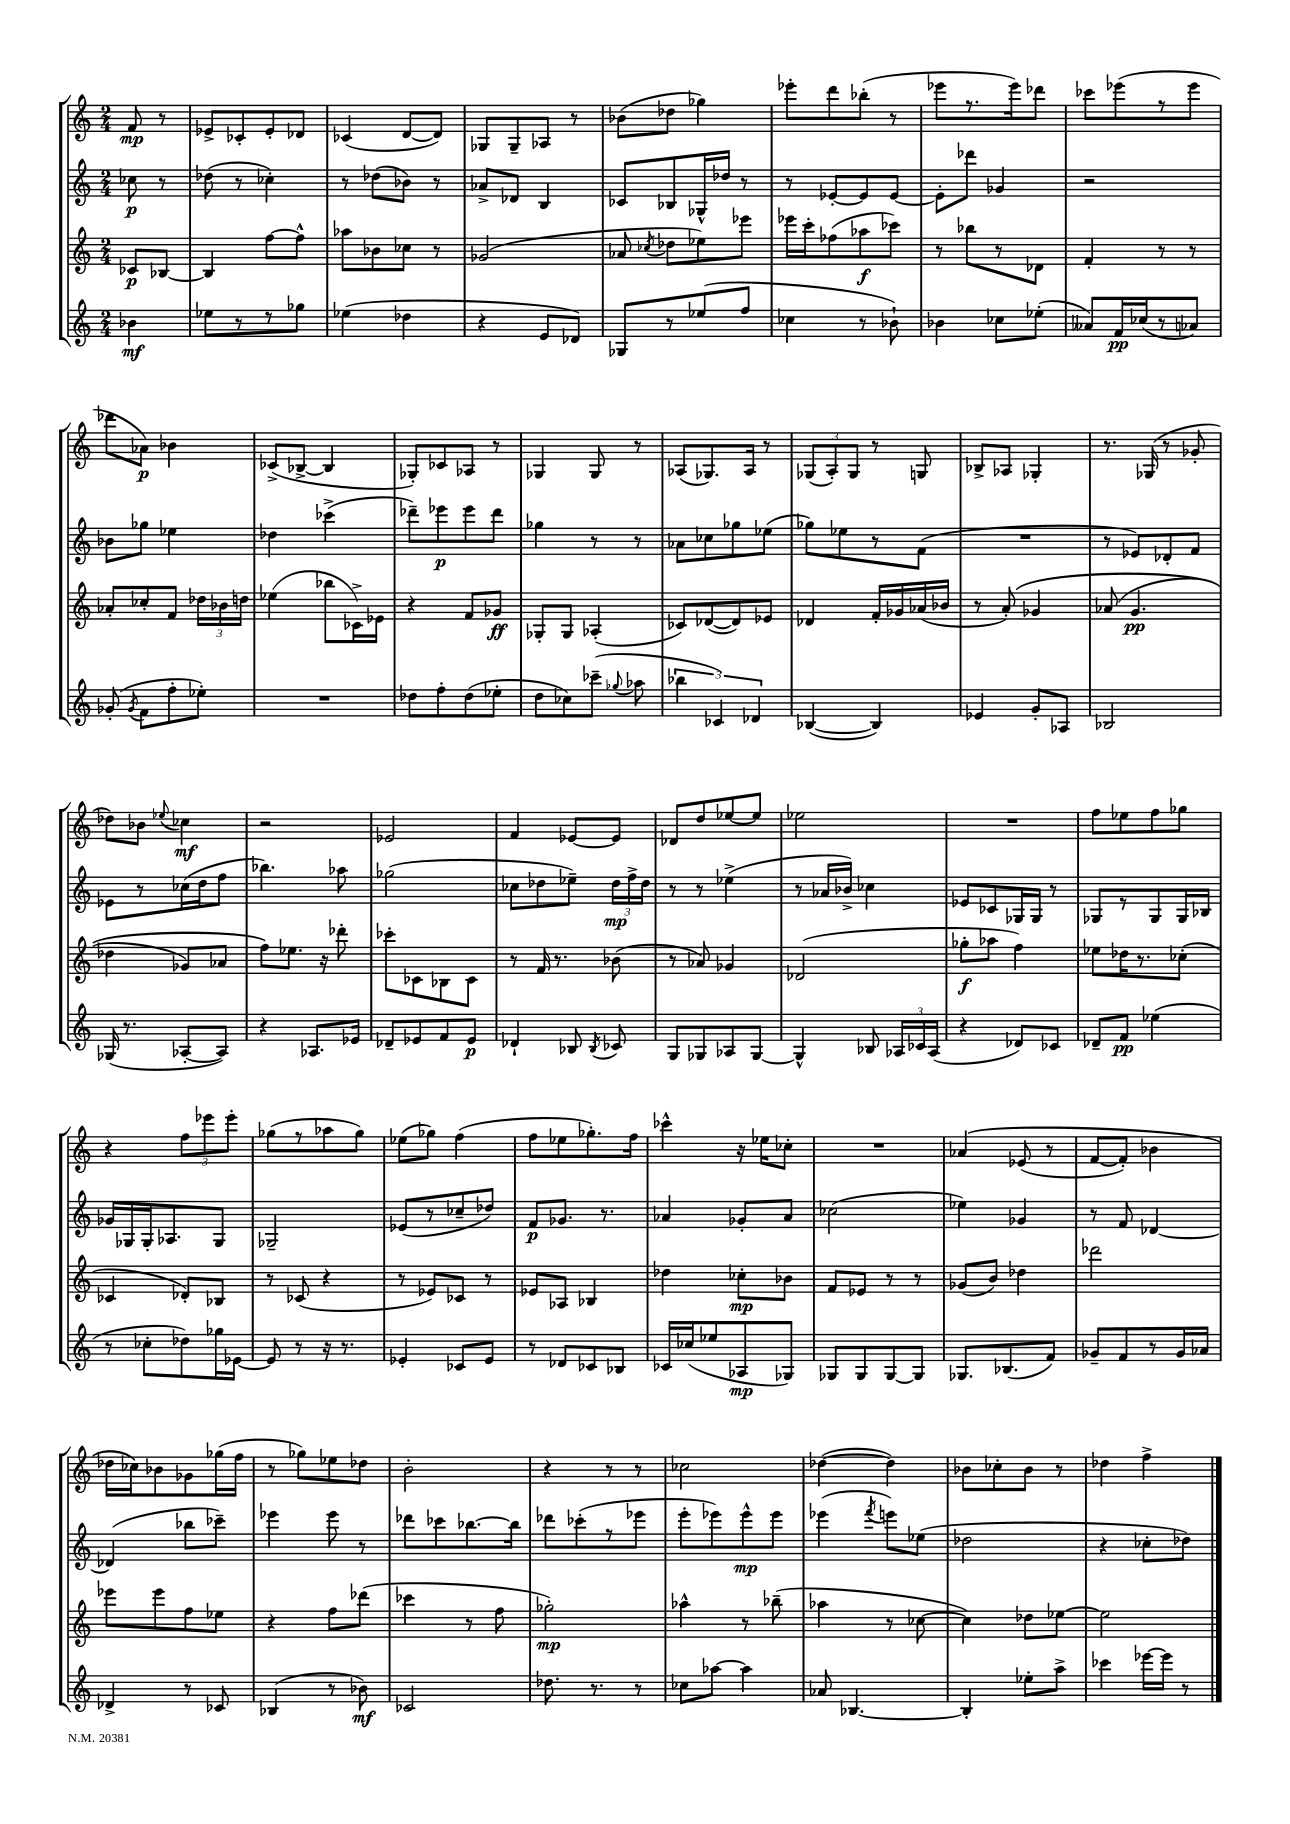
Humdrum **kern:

**kern	**dynam	**kern	**dynam	**kern	**dynam	**kern	**dynam
*part4	*part4	*part3	*part3	*part2	*part2	*part1	*part1
*staff4	*staff4	*staff3	*staff3	*staff2	*staff2	*staff1	*staff1
*clefG2	*	*clefG2	*	*clefG2	*	*clefG2	*
*k[]	*	*k[]	*	*k[]	*	*k[]	*
*M2/4	*	*M2/4	*	*M2/4	*	*M2/4	*
=	=	=	=	=	=	=	=
4b-X\	mf	8c-X/L	p	8cc-X\	p	8f/	mp
.	.	[8B-X/J	.	8r	.	8r	.
=1	=1	=1	=1	=1	=1	=1	=1
8ee-X\L	.	4B-/]	.	(8dd-X\	.	8e-X^/L	.
8r	.	.	.	8r	.	8c-X'/	.
8r	.	[8ff\L	.	4cc-X'\)	.	8e-'/	.
8gg-X\J	.	8ff^^\J]	.	.	.	8d-X/J	.
=2	=2	=2	=2	=2	=2	=2	=2
(4ee-X\	.	8aa-X\L	.	8r	.	(4c-X/	.
.	.	8b-X\	.	(8dd-X\L	.	.	.
4dd-X\	.	8cc-X\J	.	8b-X\J)	.	[8d/L	.
.	.	8r	.	8r	.	8d/J])	.
=3	=3	=3	=3	=3	=3	=3	=3
4r	.	(2g-X/	.	8a-X^/L	.	8G-X/L	.
.	.	.	.	8d-X/J	.	8G-~/	.
8e/L	.	.	.	4B/	.	8A-X/J	.
8d-X/J)	.	.	.	.	.	8r	.
=4	=4	=4	=4	=4	=4	=4	=4
8G-X/L	.	8a-X/	.	8c-X/L	.	(8b-X\L	.
.	.	8qcc-X/	.	.	.	.	.
8r	.	8dd-X\L	.	8B-X/	.	8dd-X\J	.
(8ee-X/	.	8ee-X\)	.	16G-X^^/L	.	4gg-X\)	.
.	.	.	.	16dd-X/JJ	.	.	.
8ff/J	.	8eee-X\J	.	8r	.	.	.
=5	=5	=5	=5	=5	=5	=5	=5
4cc-X\	.	16eee-X\LL	.	8r	.	8eee-X'\L	.
.	.	16ccc'\J	.	.	.	.	.
.	.	(8ff-X\	.	[8e-X'/L	.	8ddd\	.
8r	.	8aa-X\	f	8e-/]	.	(8bb-X'\J	.
8b-X`\)	.	8ccc-X\J)	.	[8e-/J	.	8r	.
=6	=6	=6	=6	=6	=6	=6	=6
4b-X\	.	8r	.	8e-'\L]	.	8eee-X\L	.
.	.	8bb-X\L	.	8ddd-X\J	.	8.r	.
8cc-X\L	.	8r	.	4g-X/	.	.	.
.	.	.	.	.	.	16eee-\k)	.
(8ee-X'\J	.	8d-X\J	.	.	.	8ddd-X\J	.
=7	=7	=7	=7	=7	=7	=7	=7
8a--X/L)	.	4f'/	.	2r	.	8ccc-X\L	.
16f/L	pp	.	.	.	.	(8eee-X\	.
(16cc-X/J	.	.	.	.	.	.	.
8r	.	8r	.	.	.	8r	.
8a-X/J)	.	8r	.	.	.	8eee-\J	.
!!LO:LB:g=z
=8	=8	=8	=8	=8	=8	=8	=8
(8g-X'/	.	8a-X'/L	.	8b-X\L	.	8ddd-X\L	.
8qg-/	.	.	.	.	.	.	.
8f\L	.	8cc-X'/	.	8gg-X\J	.	8a-X\J)	p
8ff'\	.	8f/J	.	4ee-X\	.	4b-X\	.
8ee-X'\J)	.	24dd-X\LL	.	.	.	.	.
.	.	24b-X\	.	.	.	.	.
.	.	24ddn\JJ	.	.	.	.	.
=9	=9	=9	=9	=9	=9	=9	=9
2r	.	(4ee-X\	.	4dd-X\	.	(8c-X^/L	.
.	.	.	.	.	.	[8B-X^/J	.
.	.	8bb-X\L	.	(4ccc-X^\	.	4B-/]	.
.	.	16c-X^\L)	.	.	.	.	.
.	.	16e-X\JJ	.	.	.	.	.
=10	=10	=10	=10	=10	=10	=10	=10
8dd-X\L	.	4r	.	8ddd-X~\L)	.	8G-X'/L)	.
8ff'\	.	.	.	8eee-X\	p	8c-X/	.
(8dd-\	.	8f/L	.	8eee-\	.	8A-X/J	.
8ee-X'\J	.	8g-X/J	ff	8ddd-\J	.	8r	.
=11	=11	=11	=11	=11	=11	=11	=11
8dd\L	.	8G-X'/L	.	4gg-X\	.	4G-X/	.
8cc-X\)	.	8G-/J	.	.	.	.	.
(8ccc-X~\J	.	(4A-X'/	.	8r	.	8G-/	.
8qqgg-X/	.	.	.	.	.	.	.
8aa-X\	.	.	.	8r	.	8r	.
=12	=12	=12	=12	=12	=12	=12	=12
6bb-X\	.	8c-X/L)	.	8a-X\L	.	(8A-X/L	.
.	.	([8d-X/	.	8cc-X\	.	8.G-X/)	.
6c-X/)	.	.	.	.	.	.	.
.	.	8d-/])	.	8gg-X\	.	.	.
.	.	.	.	.	.	16A-/Jk	.
6d-X/	.	.	.	.	.	.	.
.	.	8e-X/J	.	(8ee-X\J	.	8r	.
=13	=13	=13	=13	=13	=13	=13	=13
([4B-X/	.	4d-X/	.	8gg-X\L)	.	(12G-X/L	.
.	.	.	.	.	.	12A'/)	.
.	.	.	.	8ee-X\	.	.	.
.	.	.	.	.	.	12G-/J	.
4B-/])	.	16f'/LL	.	8r	.	8r	.
.	.	16g-X/	.	.	.	.	.
.	.	(16a-X/	.	(8f\J	.	8Gn/	.
.	.	16b-X/JJ	.	.	.	.	.
=14	=14	=14	=14	=14	=14	=14	=14
4e-X/	.	8r	.	2r	.	8B-X^/L	.
.	.	(8a'/)	.	.	.	8A-X/J	.
8g'/L	.	4g-X/	.	.	.	4G-X'/	.
8A-X/J	.	.	.	.	.	.	.
=15	=15	=15	=15	=15	=15	=15	=15
2B-X/	.	(8a-X/	.	8r	.	8.r	.
.	.	4.g/	pp	8e-X/L)	.	.	.
.	.	.	.	.	.	(16G-X/	.
.	.	.	.	8d-X'/	.	8r	.
.	.	.	.	8f/J	.	8g-X'/	.
!!LO:LB:g=z
=16	=16	=16	=16	=16	=16	=16	=16
(16G-X/	.	4dd-X\	.	8e-X\L	.	8dd-X\L)	.
8.r	.	.	.	.	.	.	.
.	.	.	.	8r	.	8b-X\J	.
.	.	.	.	.	.	8qqee-X/	.
[8A-X'/L	.	8g-X/L)	.	(16cc-X\L	.	4cc-X\	mf
.	.	.	.	16dd\J	.	.	.
8A-/J])	.	8a-X/J	.	8ff\J	.	.	.
=17	=17	=17	=17	=17	=17	=17	=17
4r	.	8ff\L)	.	4.bb-X\)	.	2r	.
.	.	8.ee-X\J	.	.	.	.	.
8.A-X/L	.	.	.	.	.	.	.
.	.	16r	.	.	.	.	.
.	.	8ddd-X'\	.	8aa-X\	.	.	.
16e-X/Jk	.	.	.	.	.	.	.
=18	=18	=18	=18	=18	=18	=18	=18
8d-X~/L	.	8ccc-X'\L	.	(2gg-X\	.	2e-X/	.
8e-X/	.	8c-X\	.	.	.	.	.
8f/	.	8B-X\	.	.	.	.	.
8e-/J	p	8c-\J	.	.	.	.	.
=19	=19	=19	=19	=19	=19	=19	=19
4d-X`/	.	8r	.	8cc-X\L	.	4f/	.
.	.	16f/	.	8dd-X\	.	.	.
.	.	8.r	.	.	.	.	.
8B-X/	.	.	.	8ee-X~\J)	.	[8e-X/L	.
8qB-/	.	.	.	.	.	.	.
8c-X/	.	(8b-X\	.	24dd-\LL	mp	8e-/J]	.
.	.	.	.	24ff^\	.	.	.
.	.	.	.	24dd-\JJ	.	.	.
=20	=20	=20	=20	=20	=20	=20	=20
8G/L	.	8r	.	8r	.	8d-X/L	.
8G-X/	.	8a-X/)	.	8r	.	8dd/	.
8A-X/	.	4g-X/	.	(4ee-X^\	.	[8ee-X/	.
[8G-/J	.	.	.	.	.	8ee-/J]	.
=21	=21	=21	=21	=21	=21	=21	=21
4G-^^/]	.	(2d-X/	.	8r	.	2ee-X\	.
.	.	.	.	16a-X/LL	.	.	.
.	.	.	.	16b-X^/JJ)	.	.	.
8B-X/	.	.	.	4cc-X\	.	.	.
24A-X/LL	.	.	.	.	.	.	.
24c-X/	.	.	.	.	.	.	.
(24A-/JJ	.	.	.	.	.	.	.
=22	=22	=22	=22	=22	=22	=22	=22
4r	.	8gg-X'\L	f	8e-X/L	.	2r	.
.	.	8aa-X\J	.	8c-X/	.	.	.
8d-X/L)	.	4ff\)	.	16G-X/L	.	.	.
.	.	.	.	16G-/JJ	.	.	.
8c-X/J	.	.	.	8r	.	.	.
=23	=23	=23	=23	=23	=23	=23	=23
8d-X~/L	.	8ee-X\L	.	8G-X/L	.	8ff\L	.
8f/J	pp	16dd-X\K	.	8r	.	8ee-X\	.
.	.	8.r	.	.	.	.	.
(4ee-X\	.	.	.	8G-/	.	8ff\	.
.	.	(8cc-X'\J	.	16G-/L	.	8gg-X\J	.
.	.	.	.	16B-X/JJ	.	.	.
!!LO:LB:g=z
=24	=24	=24	=24	=24	=24	=24	=24
8r	.	4c-X/	.	16g-X/LL	.	4r	.
.	.	.	.	16G-X/	.	.	.
8cc-X'\L	.	.	.	16G-'/J	.	.	.
.	.	.	.	8.A-X/	.	.	.
8dd-X\)	.	8d-X'/L)	.	.	.	12ff\L	.
.	.	.	.	.	.	12eee-X\	.
16gg-X\L	.	8B-X/J	.	8G-/J	.	.	.
.	.	.	.	.	.	12eee-'\J	.
[16e-X\JJ	.	.	.	.	.	.	.
=25	=25	=25	=25	=25	=25	=25	=25
8e-/]	.	8r	.	2G-X~/	.	(8gg-X\L	.
8r	.	(8c-X/	.	.	.	8r	.
16r	.	4r	.	.	.	8aa-X\	.
8.r	.	.	.	.	.	.	.
.	.	.	.	.	.	8gg-\J)	.
=26	=26	=26	=26	=26	=26	=26	=26
4e-X'/	.	8r	.	(8e-X/L	.	(8ee-X\L	.
.	.	8e-X/L)	.	8r	.	8gg-X\J)	.
8c-X/L	.	8c-X/J	.	8cc-X~/	.	(4ff\	.
8e-/J	.	8r	.	8dd-X/J)	.	.	.
=27	=27	=27	=27	=27	=27	=27	=27
8r	.	8e-X/L	.	8f/L	p	8ff\L	.
8d-X/L	.	8A-X/J	.	8.g-X/J	.	8ee-X\	.
8c-X/	.	4B-X/	.	.	.	8.gg-X'\)	.
.	.	.	.	8.r	.	.	.
8B-X/J	.	.	.	.	.	.	.
.	.	.	.	.	.	16ff\Jk	.
=28	=28	=28	=28	=28	=28	=28	=28
16c-X/LL	.	4dd-X\	.	4a-X/	.	4ccc-X^^\	.
(16cc-X/J	.	.	.	.	.	.	.
8ee-X/	.	.	.	.	.	.	.
8A-X/	mp	8cc-X'\L	mp	8g-X'/L	.	16r	.
.	.	.	.	.	.	16ee-X\KL	.
8G-X/J)	.	8b-X\J	.	8a-/J	.	8cc-X'\J	.
=29	=29	=29	=29	=29	=29	=29	=29
8G-X/L	.	8f/L	.	(2cc-X\	.	2r	.
8G-/	.	8e-X/J	.	.	.	.	.
[8G-/	.	8r	.	.	.	.	.
8G-/J]	.	8r	.	.	.	.	.
=30	=30	=30	=30	=30	=30	=30	=30
8.G-X/L	.	(8g-X/L	.	4ee-X\)	.	(4a-X/	.
.	.	8b/J)	.	.	.	.	.
(8.B-X/	.	.	.	.	.	.	.
.	.	4dd-X\	.	4g-X/	.	(8e-X/	.
8f/J)	.	.	.	.	.	8r	.
=31	=31	=31	=31	=31	=31	=31	=31
8g-X~/L	.	2ddd-X\	.	8r	.	[8f/L	.
8f/	.	.	.	8f/	.	8f'/J])	.
8r	.	.	.	[4d-X/	.	4b-X\	.
16g-/L	.	.	.	.	.	.	.
16a-X/JJ	.	.	.	.	.	.	.
!!LO:LB:g=z
=32	=32	=32	=32	=32	=32	=32	=32
4d-X^/	.	8eee-X\L	.	(4d-X/]	.	16dd-X\LL	.
.	.	.	.	.	.	16cc-X\J)	.
.	.	8eee-\	.	.	.	8b-X\	.
8r	.	8ff\	.	8bb-X\L	.	8g-X\	.
8c-X/	.	8ee-X\J	.	8ccc-X~\J)	.	(16gg-X\L	.
.	.	.	.	.	.	16ff\JJ	.
=33	=33	=33	=33	=33	=33	=33	=33
(4B-X/	.	4r	.	4eee-X\	.	8r	.
.	.	.	.	.	.	8gg-X\L)	.
8r	.	8ff\L	.	8eee-\	.	8ee-X\	.
8b-X\)	mf	(8ddd-X\J	.	8r	.	8dd-X\J	.
=34	=34	=34	=34	=34	=34	=34	=34
2c-X/	.	4ccc-X\	.	8ddd-X\L	.	2b'\	.
.	.	.	.	8ccc-X\	.	.	.
.	.	8r	.	[8.bb-X\	.	.	.
.	.	8ff\	.	.	.	.	.
.	.	.	.	16bb-\Jk]	.	.	.
=35	=35	=35	=35	=35	=35	=35	=35
8.dd-X\	.	2gg-X'\)	mp	8ddd-X\L	.	4r	.
.	.	.	.	(8ccc-X'\	.	.	.
8.r	.	.	.	.	.	.	.
.	.	.	.	8r	.	8r	.
8r	.	.	.	8eee-X\J	.	8r	.
=36	=36	=36	=36	=36	=36	=36	=36
8cc-X\L	.	4aa-X^^\	.	8eee'\L	.	2cc-X\	.
[8aa-X\J	.	.	.	8eee-X\)	.	.	.
4aa-\]	.	8r	.	8eee-^^\	mp	.	.
.	.	(8bb-X~\	.	8eee-\J	.	.	.
=37	=37	=37	=37	=37	=37	=37	=37
8a-X/	.	4aa-X\	.	(4eee-X\	.	([4dd-X\	.
[4.B-X/	.	.	.	.	.	.	.
.	.	.	.	8qfff/	.	.	.
.	.	8r	.	8eeen\L)	.	4dd-\])	.
.	.	[8cc-X\	.	(8ee-X\J	.	.	.
=38	=38	=38	=38	=38	=38	=38	=38
4B-'/]	.	4cc-\])	.	2dd-X\	.	8b-X\L	.
.	.	.	.	.	.	8cc-X'\	.
8ee-X'\L	.	8dd-X\L	.	.	.	8b-\J	.
8aa^\J	.	[8ee-X\J	.	.	.	8r	.
=39	=39	=39	=39	=39	=39	=39	=39
4ccc-X\	.	2ee-\]	.	4r	.	4dd-X\	.
[16eee-X\LL	.	.	.	8cc-X'\L	.	4ff^\	.
16eee-\JJ]	.	.	.	.	.	.	.
8r	.	.	.	8dd-X\J)	.	.	.
==	==	==	==	==	==	==	==
*-	*-	*-	*-	*-	*-	*-	*-
